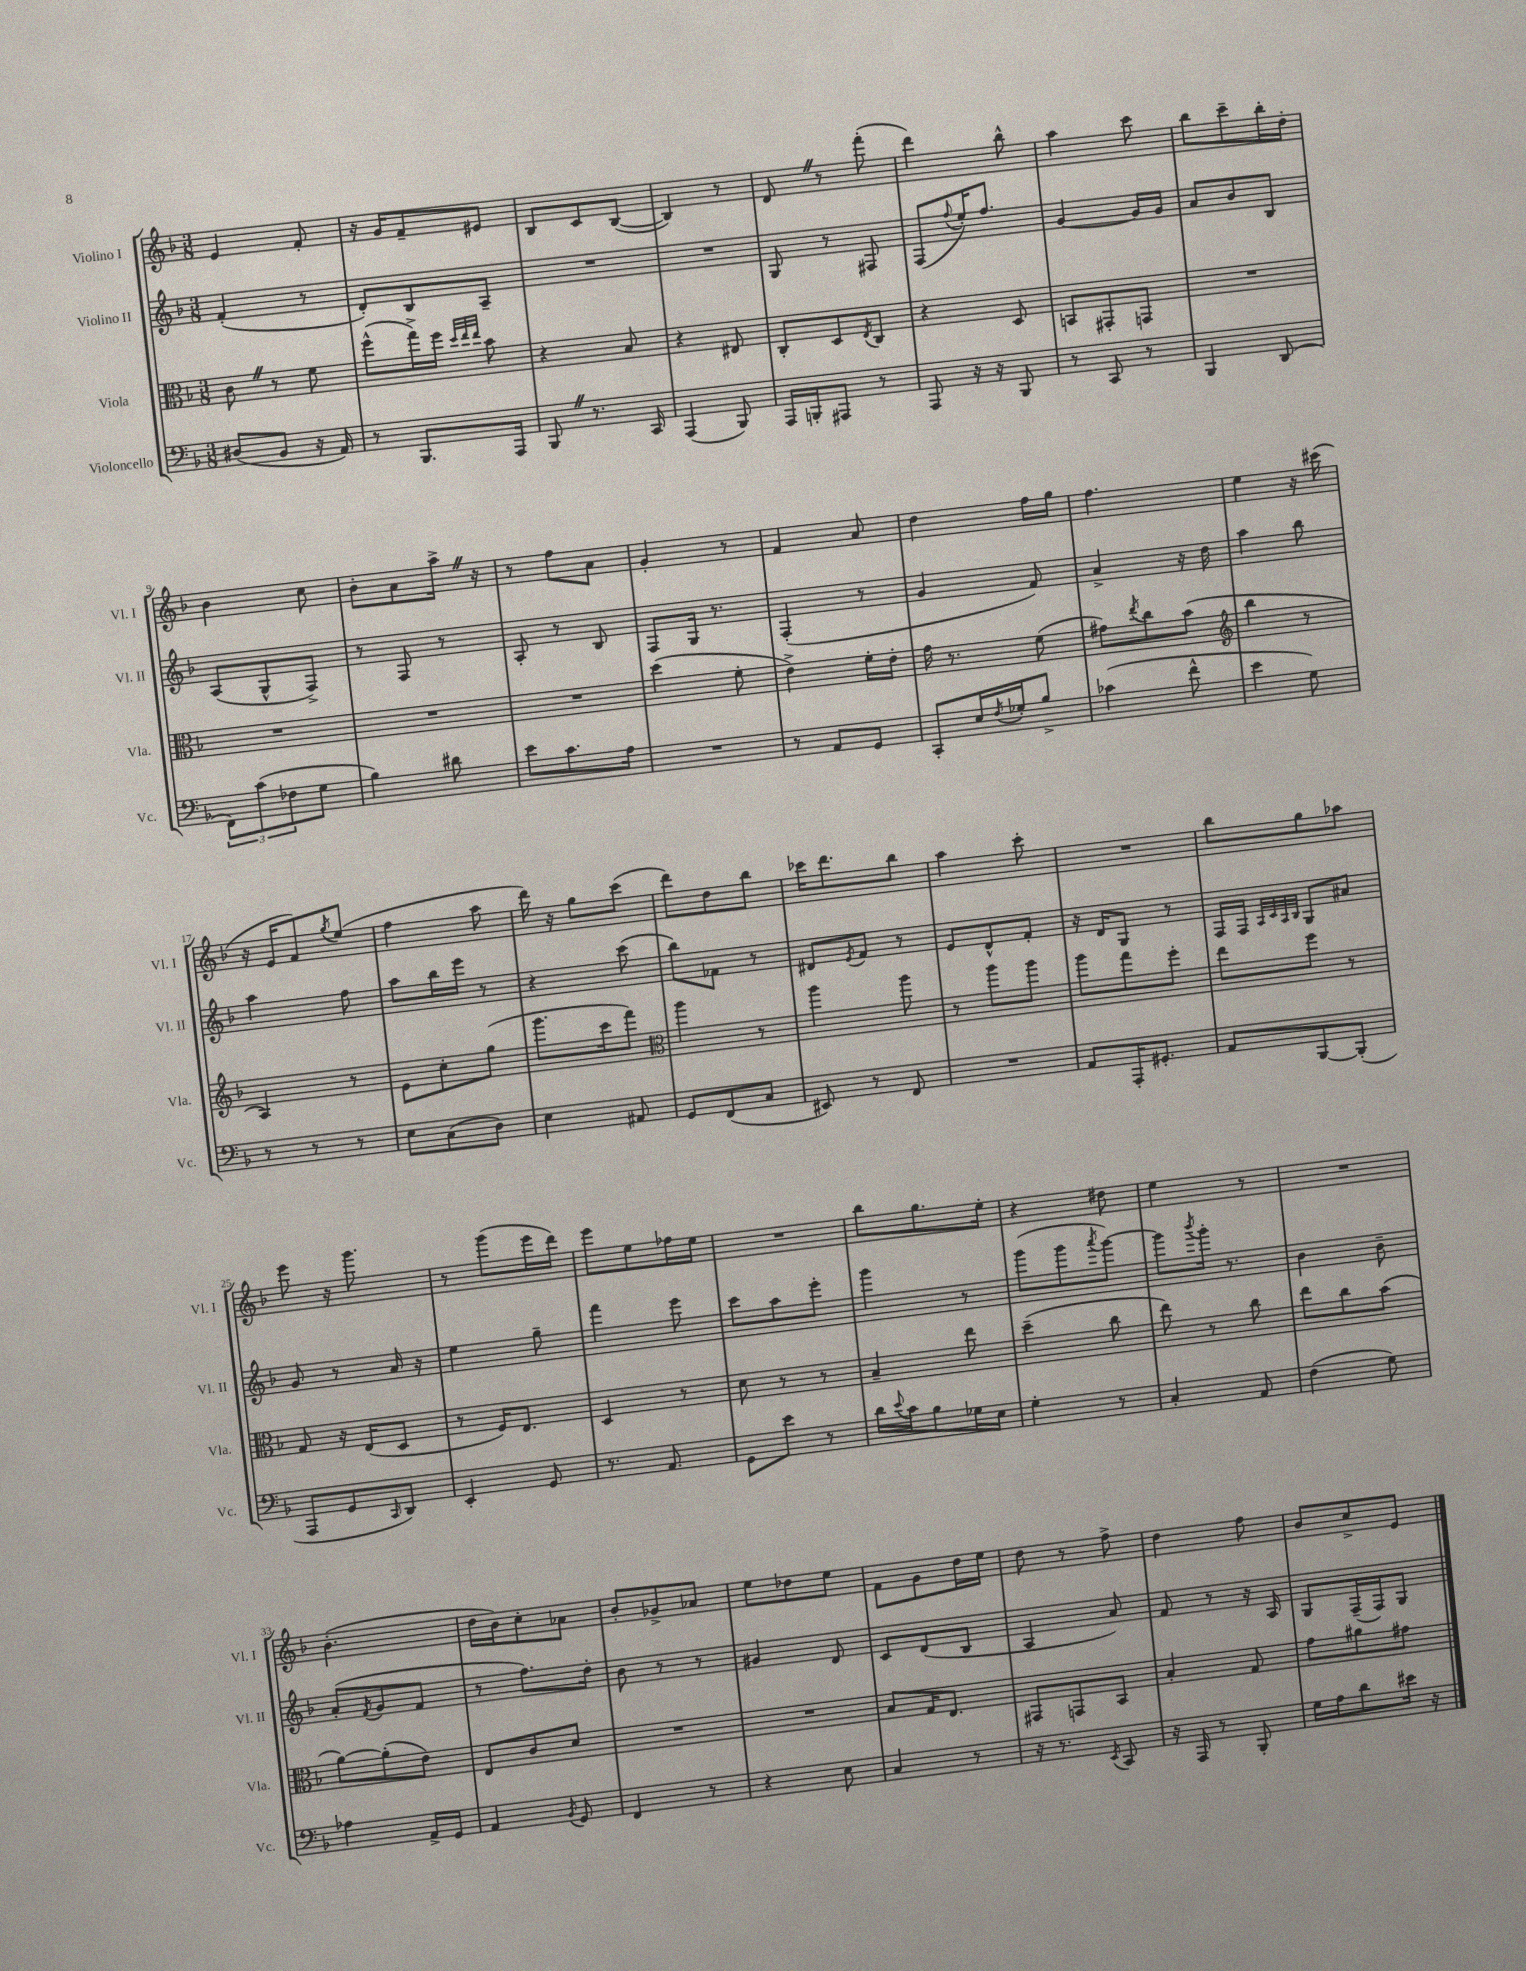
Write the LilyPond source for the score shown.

<<
\new StaffGroup <<
\new Staff = "s0" \with { instrumentName = "Violino I" shortInstrumentName = "Vl. I" } {
    \clef treble \key f \major \numericTimeSignature \time 3/8
    e'4 f'8-. |
    r16 g'16 f'8-- eis'8 |
    bes8 c'8 bes8~( |
    bes4) r8 |
    d'8 \once \override BreathingSign.text = \markup { \musicglyph "scripts.caesura.straight" } \breathe r8 f'''8-.( |
    d'''4) bes''8-^ |
    a''4 c'''8 |
    bes''8 c'''8-- bes''16-. d''16-. |
    bes'4 c''8 |
    bes'8-. a'8 a''16-> \once \override BreathingSign.text = \markup { \musicglyph "scripts.caesura.straight" } \breathe r16 |
    r8 f''8 a'8 |
    g'4-. r8 |
    f'4 a'8 |
    d''4 f''16 g''16 |
    f''4. |
    e''4 r16 cis'''16( |
    r16 e'16 f'8) \acciaccatura { g''8 } e''8( |
    f''4 a''8 |
    d'''16) r16 g''8 c'''8( |
    d'''8) d''8 bes''8 |
    ces'''16 d'''8. bes''8 |
    a''4 c'''8-. |
    R4. |
    bes''8 g''8 aes''8 |
    e'''8 r16 g'''8. |
    r8 g'''8( e'''16 d'''16) |
    e'''8 e''8 fes''16 e''16 |
    R4. |
    bes''8 g''8. e''16-. |
    r4 dis''8 |
    e''4 r8 |
    R4. |
    bes'4.-.( |
    d''16 bes'16) c''8-. aes'8 |
    bes'8-. ges'8-> aes'8 |
    e''8 des''8 e''8 |
    f'8 g'8 d''16 e''16 |
    d''8 r8 f''8-> |
    d''4 f''8 |
    bes'8 c''8-> e'8 \bar "|." |
}
\new Staff = "s1" \with { instrumentName = "Violino II" shortInstrumentName = "Vl. II" } {
    \clef treble \key f \major \numericTimeSignature \time 3/8
    f'4-.( r8 |
    d'8-.) bes8 a8-- |
    R4. |
    R4. |
    g8 r8 fis8 |
    f8( \appoggiatura { f''8 } e''16-.) f''8. |
    g'4~ g'16 g'16 |
    a'8 bes'8 bes8 |
    a8( g8-^ f8->) |
    r8 f8 r8 |
    a8-. r8 bes8 |
    f8 g16 r8. |
    f4-.( r8 |
    g'4 f'8) |
    a'4-> r16 d''16 |
    a''4 bes''8 |
    a''4 f''8 |
    a''8 bes''16 e'''16 r8 |
    r4 c'''8( |
    bes''8) fes'8 r8 |
    dis'8 \acciaccatura { e'8 } f'8 r8 |
    e'8 d'8-^ f'8-. |
    r16 d'16 g8 r8 |
    f16 f16 \grace { a32 c'32 a32 bes32 } g8 ais'8 |
    g'8 r8 a'16 r16 |
    e''4 g''8-- |
    f'''4 e'''8 |
    c'''8 a''8 e'''8-. |
    g'''4 r8 |
    g'''8( g'''8 \acciaccatura { a'''8 } g'''8~) |
    g'''8 \acciaccatura { bes'''8 } g'''16-. r8. |
    bes'4 bes'8-- |
    a'8-.( \acciaccatura { f'8 } g'8 f'8 |
    r8 f''8.) d''16-. |
    bes'8 r8 r8 |
    gis'4 d'8 |
    c'8 d'8( bes8 |
    a4 a'8) |
    f'8 r8 r16 a16 |
    g8 f16--( f16) g8 \bar "|." |
}
\new Staff = "s2" \with { instrumentName = "Viola" shortInstrumentName = "Vla." } {
    \clef alto \key f \major \numericTimeSignature \time 3/8
    c'8 \once \override BreathingSign.text = \markup { \musicglyph "scripts.caesura.straight" } \breathe r8 f'8 |
    f''8-^( g''16->) f''16 \grace { d''32 e''32 e''32 } bes'8 |
    r4 bes8 |
    r4 eis8 |
    c8-. d8 \acciaccatura { e8 } c8 |
    r4 d8 |
    b,8 gis,8-. g,8 |
    R4. |
    R4. |
    R4. |
    R4. |
    d''4( f'8-. |
    e'4->) f'16-. e'16-. |
    g'16 r8. f'8( |
    gis'8) \acciaccatura { e''8 } c''8 bes'8( |
    \clef treble bes''4 r8 |
    a4) r8 |
    e'8 c''8-. g''8( |
    g'''8. c'''16 f'''8) |
    \clef alto a''4 r8 |
    a''4 a''8 |
    r8 a''8 a''8 |
    a''8 g''8 f''8-. |
    e''8 f''8 r8 |
    g8 r16 e16( d8 |
    r8 f16) e8. |
    d4 r8 |
    d'8 r8 r8 |
    bes4-- e''8 |
    d''4--( c''8 |
    e''8) r8 c''8 |
    e''8 c''8 bes'8( |
    a'8~) a'8-.( e'8) |
    e8 c'8 d'8 |
    R4. |
    R4. |
    bes8 g16 e8. |
    gis,8 g,8 bes,8 |
    bes4-. g8 |
    g'8 ais'8 gis'8 \bar "|." |
}
\new Staff = "s3" \with { instrumentName = "Violoncello" shortInstrumentName = "Vc." } {
    \clef bass \key f \major \numericTimeSignature \time 3/8
    dis8( bes,8 r16 a,16) |
    r8 bes,,8. a,,16 |
    bes,,8 \once \override BreathingSign.text = \markup { \musicglyph "scripts.caesura.straight" } \breathe r8. c,16 |
    a,,4( bes,,8) |
    a,,16 b,,16-. ais,,8 r8 |
    a,,8 r16 r16 bes,,8 |
    r8 c,8 r8 |
    bes,,4 d,8( |
    \tuplet 3/2 { f,8) c'8( fes8 } g8 |
    bes4) dis'8 |
    e'8 c'8. a16 |
    R4. |
    r8 a,8 g,8 |
    c,8-. e16 \acciaccatura { f8 } ges16-. bes8-> |
    ces'4( f'8-^ |
    e'4 g8) |
    r8 r8 r8 |
    e8 c8( d8) |
    e4 ais,8 |
    g,8 f,8( c8 |
    eis,8) r8 f,8 |
    R4. |
    a,8 a,,16-. gis,8.-. |
    a,8 bes,,8~ bes,,8-.( |
    a,,8 g,8 \grace { c,16 } d,8) |
    e,4-. g,8 |
    r8. a,8. |
    g,8 e'8 r8 |
    d'16 \appoggiatura { e'8 } c'16 bes8 ges16 e16 |
    g4-. r8 |
    c4-. a,8 |
    f4( g8) |
    aes4 a,16-> g,16 |
    a,4 \acciaccatura { bes,8 } g,8 |
    f,4 r8 |
    r4 e8 |
    c4 r8 |
    r16 r8. \acciaccatura { e,8 } c,8 |
    r16 a,,16 r8 bes,,8-. |
    g16 a16 d'8 eis'16 r16 \bar "|." |
}
>>
>>
